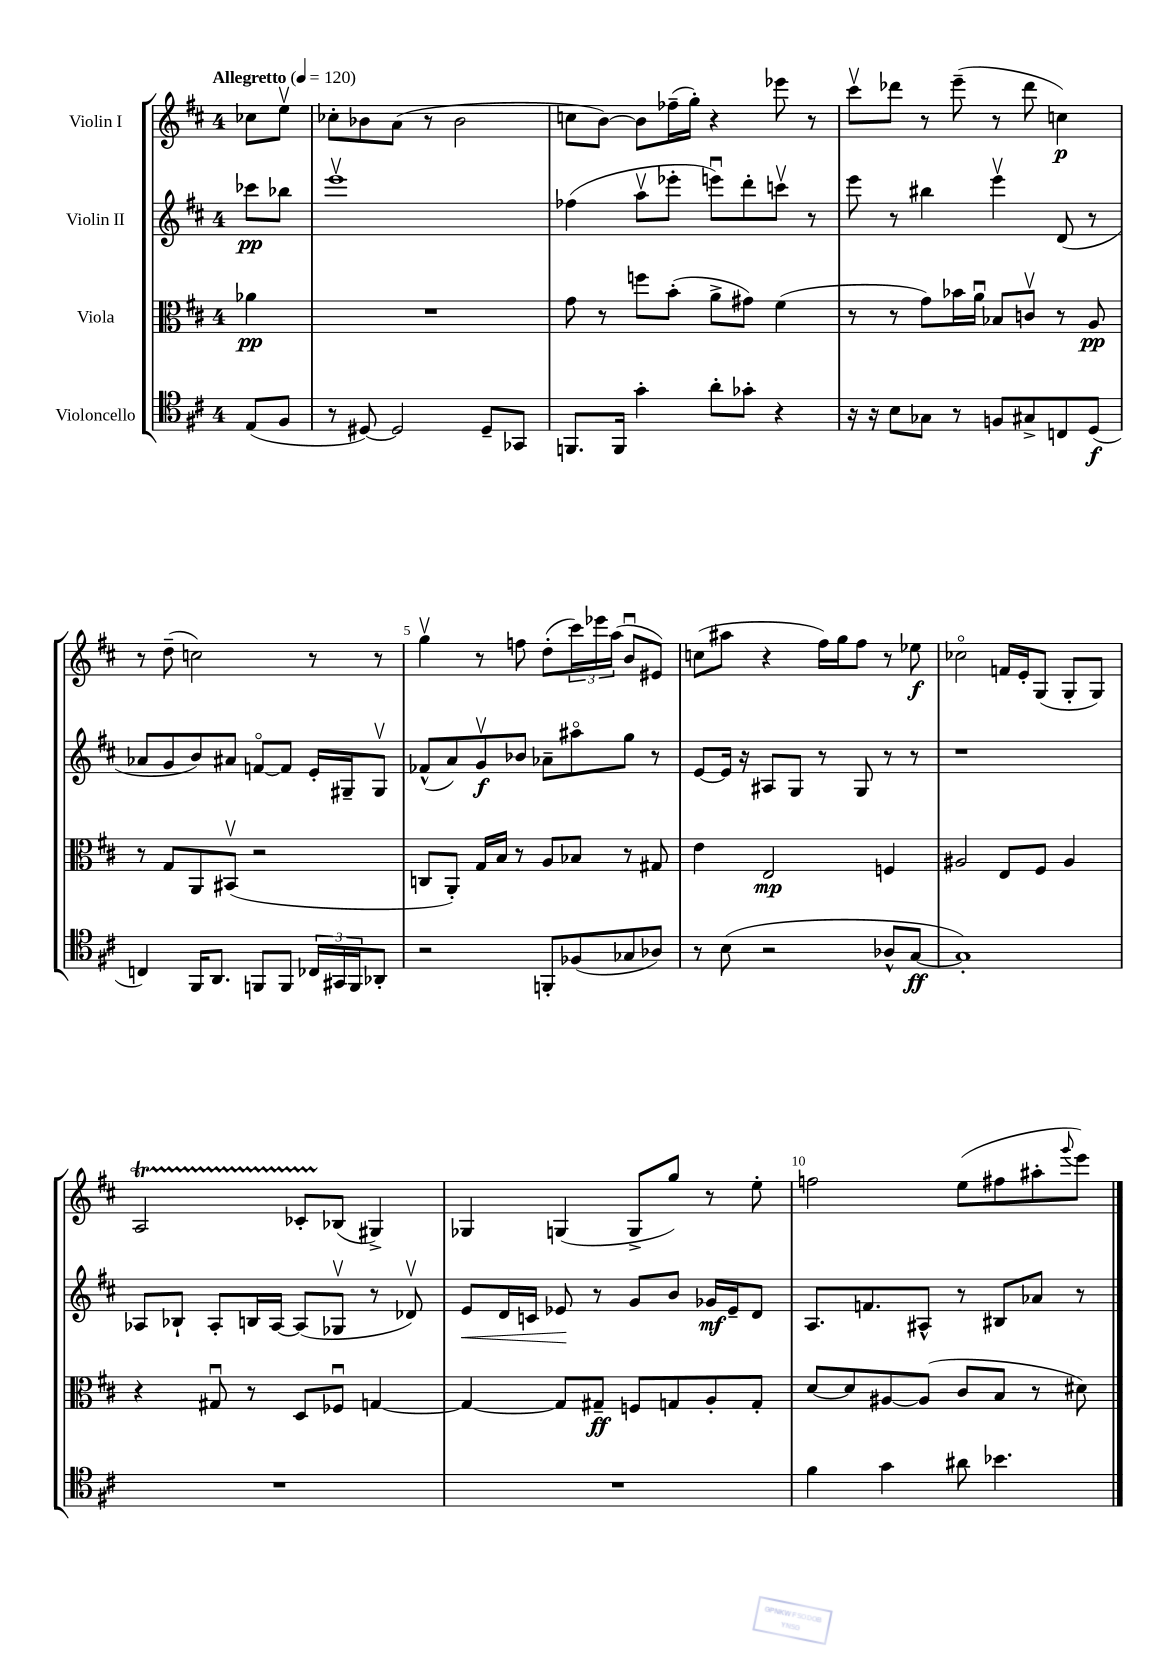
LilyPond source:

<<
\new StaffGroup <<
\new Staff = "s0" \with { instrumentName = "Violin I" } {
    \clef treble \key d \major \once \override Staff.TimeSignature.style = #'single-digit \time 4/4 \partial 4 \tempo "Allegretto" 4 = 120
    ces''8 e''8\upbow |
    ces''8-. bes'8 a'8( r8 bes'2 |
    c''8 b'8~) b'8 fes''16--( g''16-.) r4 ees'''8 r8 |
    cis'''8\upbow des'''8 r8 e'''8--( r8 des'''8 c''4\p) |
    r8 d''8--( c''2) r8 r8 |
    g''4\upbow r8 f''8 d''8-.( \tuplet 3/2 { cis'''16) ees'''16 a''16( } b'8\downbow eis'8) |
    c''8( ais''8 r4 fis''16) g''16 fis''8 r8 ees''8\f |
    ces''2\flageolet f'16 e'16-. g8( g8-. g8) |
    a2\startTrillSpan ces'8-. bes8\stopTrillSpan( gis4->) |
    ges4 g4( g8-> g''8) r8 e''8-. |
    f''2 e''8( fis''8 ais''8-. \appoggiatura { g'''8 } e'''8) \bar "|." |
}
\new Staff = "s1" \with { instrumentName = "Violin II" } {
    \clef treble \key d \major \once \override Staff.TimeSignature.style = #'single-digit \time 4/4 \partial 4
    ces'''8\pp bes''8 |
    e'''1\upbow |
    fes''4( a''8\upbow ees'''8-. e'''8\downbow) d'''8-. c'''8\upbow r8 |
    e'''8 r8 bis''4 e'''4\upbow d'8( r8 |
    aes'8 g'8 b'8) ais'8 f'8~\flageolet f'8 e'16-. gis16-- gis8\upbow |
    fes'8-^( a'8) g'8\upbow\f bes'8 aes'8-- ais''8\flageolet g''8 r8 |
    e'8~ e'16 r16 ais8 g8 r8 g8 r8 r8 |
    r1 |
    aes8 bes8-! aes8-. b16 aes16~ aes8( ges8\upbow r8 des'8\upbow) |
    e'8\< d'16 c'16 ees'8\! r8 g'8 b'8 ges'16\mf ees'16-- d'8 |
    a8. f'8. ais8-^ r8 bis8 aes'8 r8 \bar "|." |
}
\new Staff = "s2" \with { instrumentName = "Viola" } {
    \clef alto \key d \major \once \override Staff.TimeSignature.style = #'single-digit \time 4/4 \partial 4
    aes'4\pp |
    R1 |
    g'8 r8 f''8 b'8-.( a'8-> gis'8) fis'4( |
    r8 r8 g'8) bes'16 a'16\downbow bes8 c'8\upbow r8 a8\pp |
    r8 g8 a,8 bis,8\upbow( r2 |
    c8 a,8-.) g16 b16 r8 a8 bes8 r8 gis8 |
    e'4 e2\mp f4 |
    ais2 e8 fis8 ais4 |
    r4 gis8\downbow r8 d8 fes8\downbow g4~ |
    g4~ g8 gis8--\ff f8 g8 a8-. g8-. |
    d'8~ d'8 ais8~ ais8( cis'8 b8 r8 dis'8) \bar "|." |
}
\new Staff = "s3" \with { instrumentName = "Violoncello" } {
    \clef tenor \key d \major \once \override Staff.TimeSignature.style = #'single-digit \time 4/4 \partial 4
    e8( fis8 |
    r8 dis8~) dis2 dis8-- ges,8 |
    f,8. f,16 g'4-. a'8-. ges'8-. r4 |
    r16 r16 b8 ges8 r8 f8 gis8-> c8 d8\f( |
    c4) fis,16 a,8. f,8 f,8 \tuplet 3/2 { ces16 gis,16 f,16 } aes,8-. |
    r2 f,8-. fes8( ges8 aes8) |
    r8 b8( r2 aes8-^ g8~\ff |
    g1-.) |
    R1 |
    R1 |
    fis'4 g'4 ais'8 bes'4. \bar "|." |
}
>>
>>
\layout { \context { \Score \override BarNumber.break-visibility = ##(#f #t #t) barNumberVisibility = #(every-nth-bar-number-visible 5) } }
